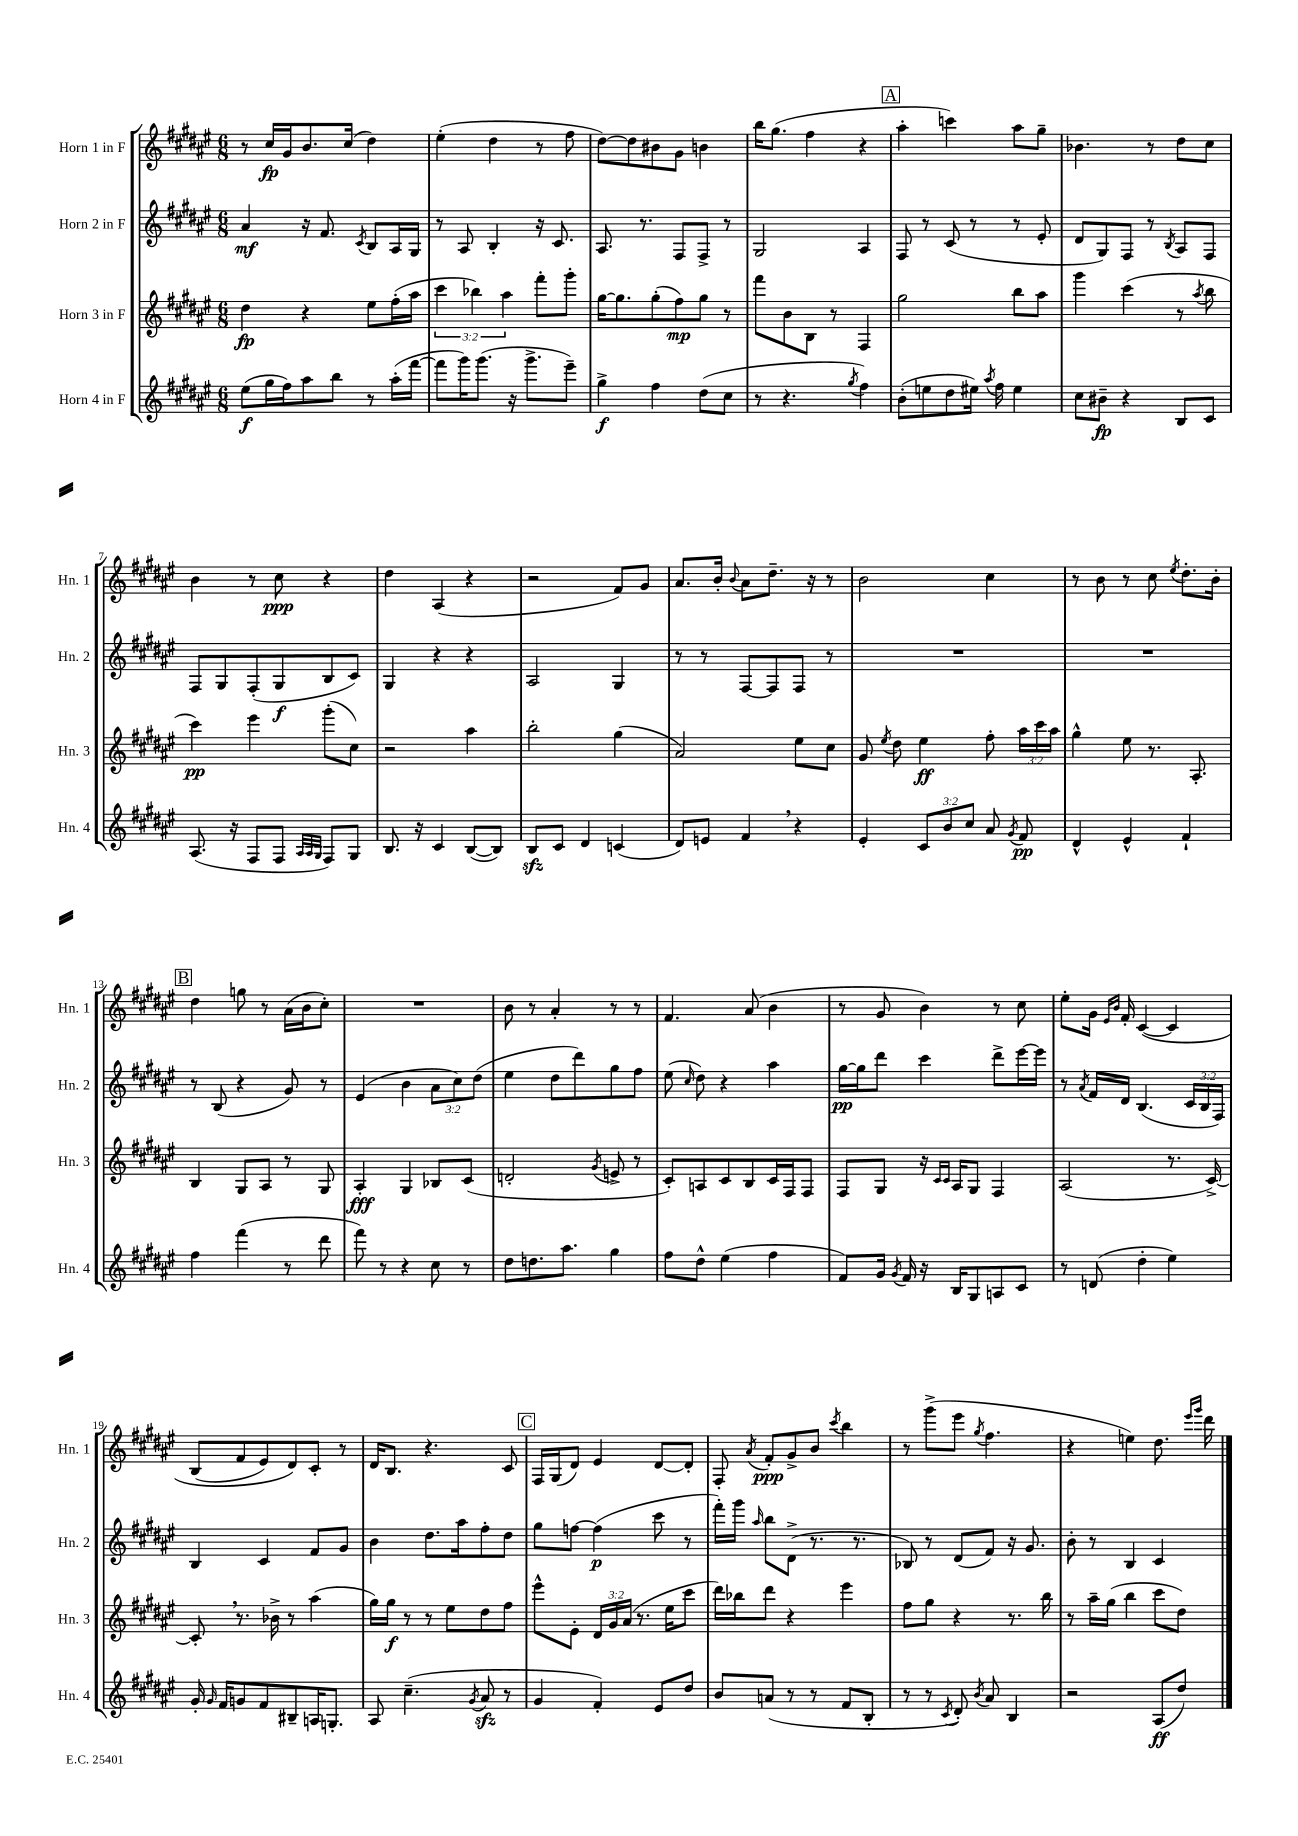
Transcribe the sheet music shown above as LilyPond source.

<<
\new StaffGroup <<
\new Staff = "s0" \with { instrumentName = "Horn 1 in F" shortInstrumentName = "Hn. 1" } {
    \clef treble \key fis \major \numericTimeSignature \time 6/8
    \autoBeamOff r8 cis''16[\fp gis'16 b'8. cis''16]( dis''4) |
    eis''4-.( dis''4 r8 fis''8 |
    dis''8[~) dis''8 bis'8 gis'8] b'4 |
    b''16[ gis''8.]( fis''4 r4 |
    \mark \markup { \box "A" } ais''4-. c'''4) ais''8[ gis''8]-- |
    bes'4. r8 dis''8[ cis''8] |
    b'4 r8 cis''8\ppp r4 |
    dis''4 ais4( r4 |
    r2 fis'8[) gis'8] |
    ais'8.[ b'16]-. \appoggiatura { b'8 } ais'8[ dis''8.]-- r16 r8 |
    b'2 cis''4 |
    r8 b'8 r8 cis''8 \acciaccatura { eis''8 } dis''8.[-. b'16]-. |
    \mark \markup { \box "B" } dis''4 g''8 r8 ais'16[( b'16 cis''8]-.) |
    R2. |
    b'8 r8 ais'4-. r8 r8 |
    fis'4. ais'8( b'4 |
    r8 gis'8 b'4) r8 cis''8 |
    eis''8[-. gis'16] \grace { eis'16[ b'16] } fis'16-. cis'4~\( cis'4 |
    b8[( fis'8 eis'8) dis'8\) cis'8]-. r8 |
    dis'16[ b8.] r4. cis'8 |
    \mark \markup { \box "C" } fis16[ gis16( dis'8]) eis'4 dis'8[~ dis'8]-. |
    fis8-. \acciaccatura { ais'8 } fis'8[-.\ppp gis'8-> b'8] \acciaccatura { cis'''8 } b''4 |
    r8 gis'''8[->( eis'''8] \acciaccatura { gis''8 } fis''4. |
    r4 e''4) dis''8. \grace { eis'''16[ gis'''16] } dis'''16 \bar "|." |
}
\new Staff = "s1" \with { instrumentName = "Horn 2 in F" shortInstrumentName = "Hn. 2" } {
    \clef treble \key fis \major \numericTimeSignature \time 6/8 \override Staff.TupletNumber.text = #tuplet-number::calc-fraction-text
    \autoBeamOff ais'4\mf r16 fis'8. \acciaccatura { cis'8 } b8[ ais16 gis16] |
    r8 ais8 b4-. r16 cis'8. |
    ais8. r8. fis8[ fis8]-> r8 |
    gis2 ais4 |
    \mark \markup { \box "A" } fis8 r8 cis'8( r8 r8 eis'8-. |
    dis'8[ gis8) fis8] r8 \acciaccatura { b8 } ais8[ fis8] |
    fis8[ gis8 fis8-.( gis8\f b8 cis'8]) |
    gis4 r4 r4 |
    ais2 gis4 |
    r8 r8 fis8[~ fis8 fis8] r8 |
    R2. |
    R2. |
    \mark \markup { \box "B" } r8 b8( r4 gis'8) r8 |
    eis'4( b'4 \tuplet 3/2 { ais'8[ cis''8) dis''8]( } |
    eis''4 dis''8[ dis'''8) gis''8 fis''8] |
    eis''8( \grace { cis''16 } dis''8) r4 ais''4 |
    gis''16[~\pp gis''16 dis'''8] cis'''4 dis'''8[-> eis'''16~ eis'''16] |
    r8 \acciaccatura { ais'8 } fis'16[ dis'16] b4.( \tuplet 3/2 { cis'16[ b16 fis16]) } |
    b4 cis'4 fis'8[ gis'8] |
    b'4 dis''8.[ ais''16 fis''8-. dis''8] |
    \mark \markup { \box "C" } gis''8[ f''8]~ f''4\p( cis'''8 r8 |
    fis'''16[-.) gis'''16] \grace { ais''16 } b''8[ dis'8]->( r8. r8. |
    bes8) r8 dis'8[( fis'8]) r16 gis'8. |
    b'8-. r8 b4 cis'4 \bar "|." |
}
\new Staff = "s2" \with { instrumentName = "Horn 3 in F" shortInstrumentName = "Hn. 3" } {
    \clef treble \key fis \major \numericTimeSignature \time 6/8 \override Staff.TupletNumber.text = #tuplet-number::calc-fraction-text
    \autoBeamOff dis''4\fp r4 eis''8[ fis''16-.( ais''16] |
    \tuplet 3/2 { cis'''4 bes''4) ais''4 } fis'''8[-. gis'''8]-. |
    gis''16[~ gis''8. gis''8-.( fis''8\mp) gis''8] r8 |
    fis'''8[ b'8 b8] r8 fis4 |
    \mark \markup { \box "A" } gis''2 b''8[ ais''8] |
    gis'''4 cis'''4( r8 \acciaccatura { ais''8 } b''8 |
    cis'''4\pp) eis'''4 gis'''8[-.( cis''8]) |
    r2 ais''4 |
    b''2-. gis''4( |
    ais'2) eis''8[ cis''8] |
    gis'8 \acciaccatura { eis''8 } dis''8 eis''4\ff fis''8-. \tuplet 3/2 { ais''16[ cis'''16 ais''16] } |
    gis''4-^ eis''8 r8. ais8.-. |
    \mark \markup { \box "B" } b4 gis8[ ais8] r8 gis8 |
    ais4-.\fff gis4 bes8[ cis'8]( |
    d'2-. \acciaccatura { gis'8 } e'8-> r8 |
    cis'8[-.) a8 cis'8 b8 cis'16 fis16 fis8] |
    fis8[ gis8] r16 \grace { cis'16[ cis'16] } ais16[ gis8] fis4 |
    ais2( r8. cis'16~->) |
    cis'8-. \breathe r8. bes'16-> r8 ais''4( |
    gis''16[) gis''16]\f r8 r8 eis''8[ dis''8 fis''8] |
    \mark \markup { \box "C" } eis'''8[-^ eis'8]-. \tuplet 3/2 { dis'16[ gis'16 ais'16]( } r8. eis''16[ cis'''8] |
    dis'''16[) bes''16 dis'''8] r4 eis'''4 |
    fis''8[ gis''8] r4 r8. b''16 |
    r8 ais''16[-- gis''16]( b''4 cis'''8[ dis''8]) \bar "|." |
}
\new Staff = "s3" \with { instrumentName = "Horn 4 in F" shortInstrumentName = "Hn. 4" } {
    \clef treble \key fis \major \numericTimeSignature \time 6/8 \override Staff.TupletNumber.text = #tuplet-number::calc-fraction-text
    \autoBeamOff eis''8[\f( gis''16 fis''16) ais''8 b''8] r8 ais''16[-.( fis'''16]~ |
    fis'''8[ gis'''16) gis'''8.]( r16 gis'''8.[-> eis'''8]--) |
    gis''4->\f fis''4 dis''8[( cis''8] |
    r8 r4. \acciaccatura { gis''8 } fis''4) |
    \mark \markup { \box "A" } b'8[-.( e''8 dis''8 eis''16]) \acciaccatura { ais''8 } fis''16 eis''4 |
    cis''8[ bis'8]--\fp r4 b8[ cis'8] |
    ais8.( r16 fis8[ fis8] \grace { ais32[ ais32 gis32] } fis8[) gis8] |
    b8. r16 cis'4 b8[~( b8]) |
    b8[\sfz cis'8] dis'4 c'4( |
    dis'8[) e'8] fis'4 \breathe r4 |
    eis'4-. \tuplet 3/2 { cis'8[ b'8 cis''8] } ais'8 \acciaccatura { gis'8 } fis'8\pp |
    dis'4-^ eis'4-^ fis'4-! |
    \mark \markup { \box "B" } fis''4 fis'''4( r8 dis'''8 |
    fis'''8) r8 r4 cis''8 r8 |
    dis''8[ d''8. ais''8.] gis''4 |
    fis''8[ dis''8]-^ eis''4( fis''4 |
    fis'8[) gis'16] \acciaccatura { gis'8 } fis'16 r16 b16[ gis8 a8 cis'8] |
    r8 d'8( dis''4-. eis''4) |
    gis'16-. \grace { gis'16 } fis'16[ g'8 fis'8 bis8-- a16 g8.]-. |
    ais8 cis''4.--( \acciaccatura { gis'8 } ais'8\sfz r8 |
    \mark \markup { \box "C" } gis'4 fis'4-.) eis'8[ dis''8] |
    b'8[ a'8]( r8 r8 fis'8[ b8]-. |
    r8 r8 \acciaccatura { cis'8 } dis'8-.) \acciaccatura { b'8 } ais'8 b4 |
    r2 ais8[\ff( dis''8]) \bar "|." |
}
>>
>>
